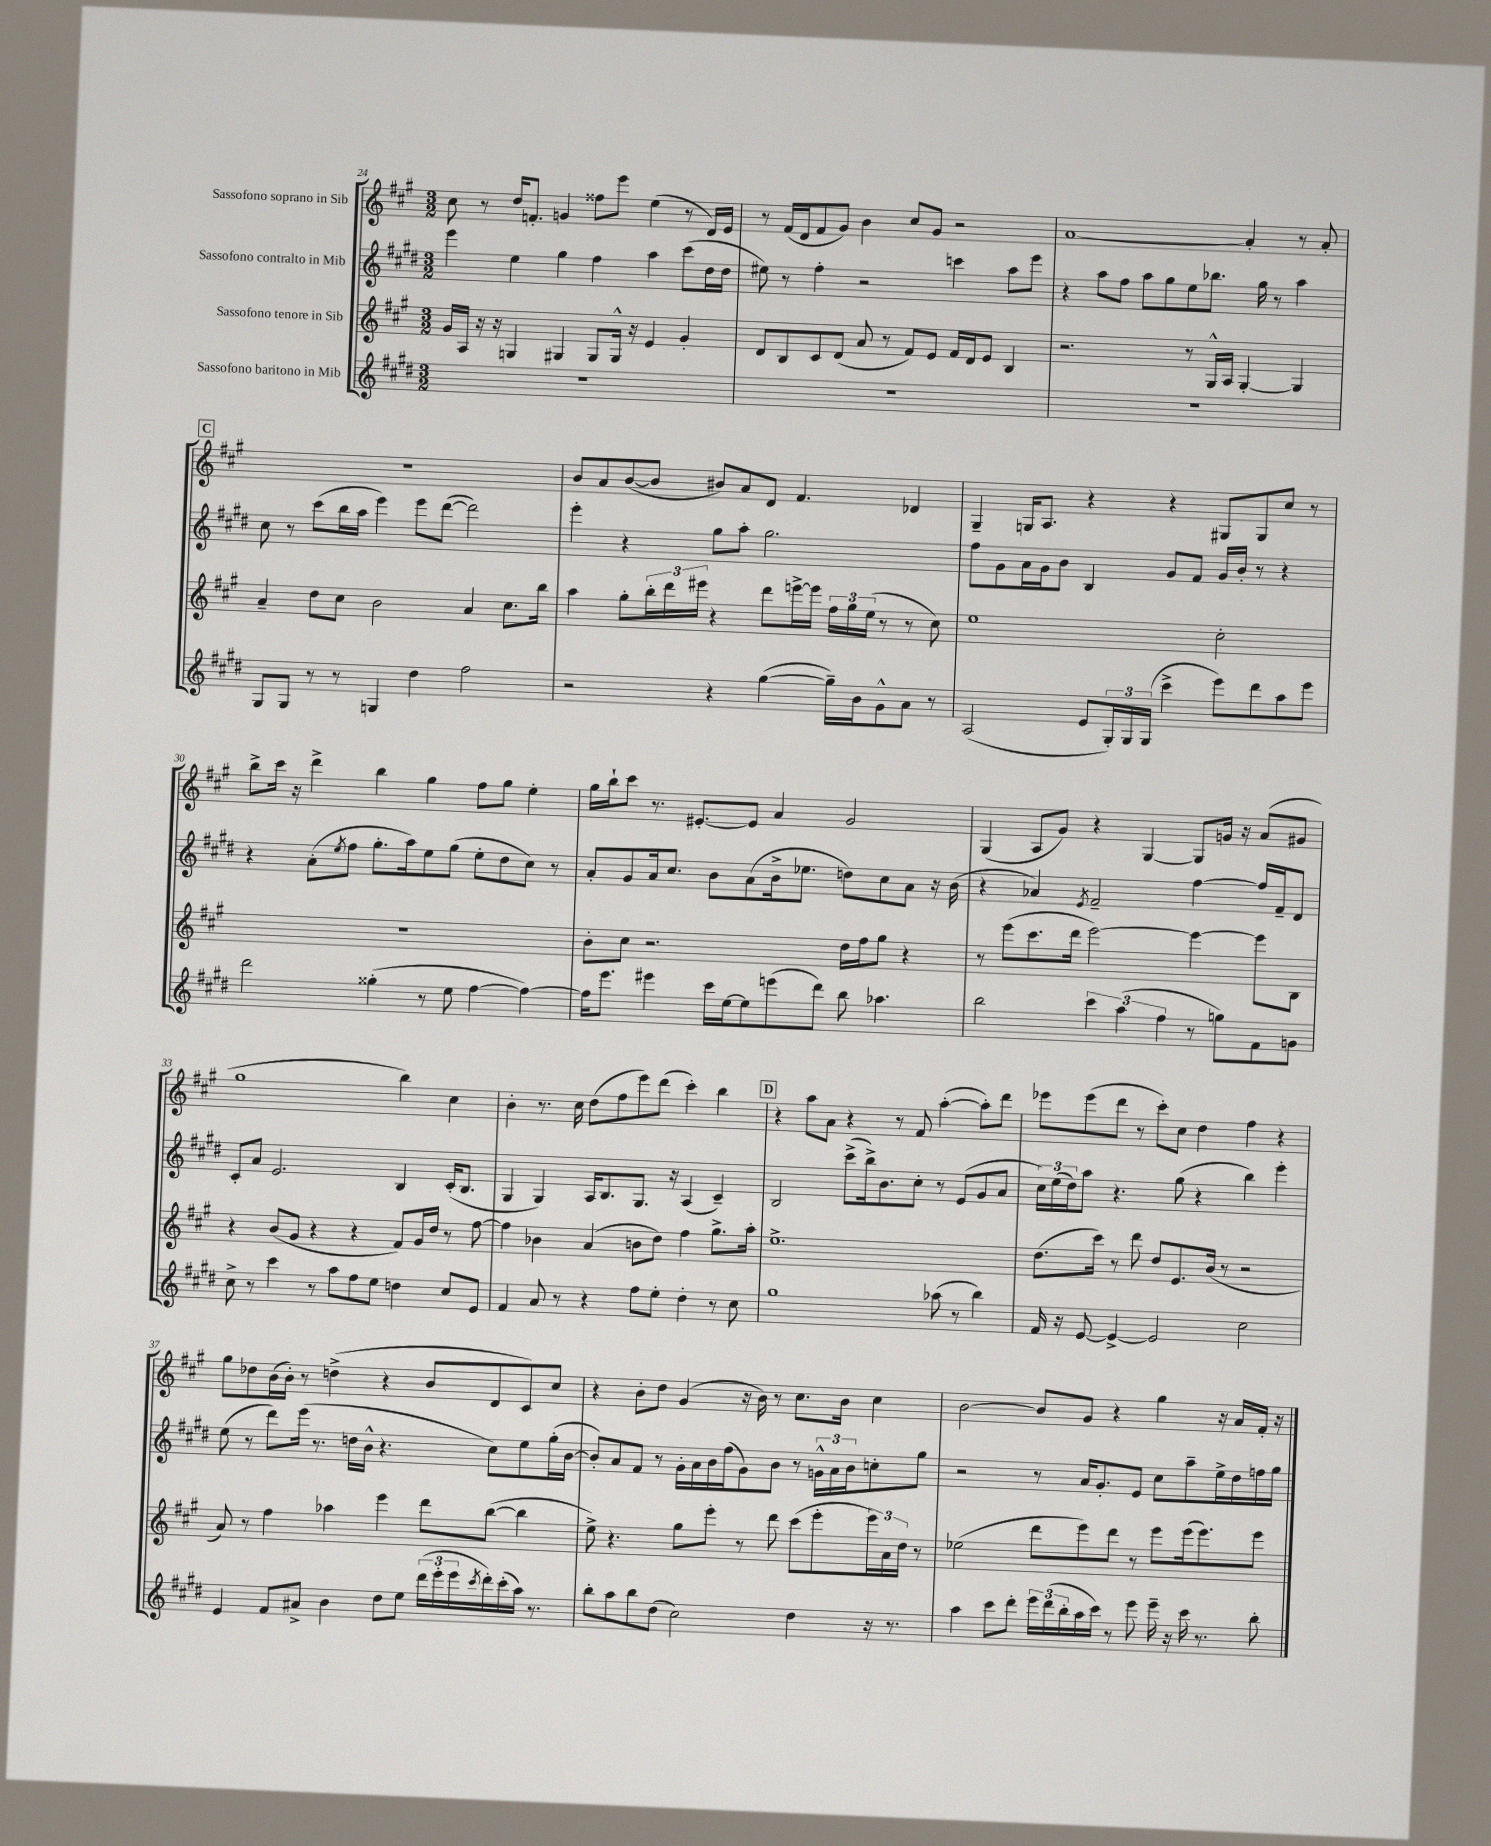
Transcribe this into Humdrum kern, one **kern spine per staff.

**kern	**kern	**kern	**kern
*staff4	*staff3	*staff2	*staff1
*clefG2	*clefG2	*clefG2	*clefG2
*k[f#c#g#d#]	*k[f#c#g#]	*k[f#c#g#d#]	*k[f#c#g#]
*M3/2	*M3/2	*M3/2	*M3/2
1.r	16g#	4eee	8cc#
.	16A	.	.
.	16r	.	8r
.	16r	.	.
.	4G	4ee	16dd
.	.	.	8.f'
.	4G#	4gg#	4g
.	8G#	4ff#	8ff##
.	16G#^^	.	8eee
.	16r	.	.
.	4e	4aa	(4ee
.	4g#'	(8ccc#	8r
.	.	16dd#	16d)
.	.	16dd#	16e
=	=	=	=
1.r	8d	8ee#)	8r
.	8B	8r	(16f#
.	.	.	16d
.	8c#	4ff#'	8f#
.	(8d	.	8g#)
.	8a	2r	4b
.	8r	.	.
.	8f#)	.	8cc#
.	8e	.	8g#
.	16f#	4ccc	2r
.	16d	.	.
.	8e	.	.
.	4B	8aa	.
.	.	8eee	.
=	=	=	=
1.r	2.r	4r	[1a
.	.	8aa	.
.	.	8ff#	.
.	.	8aa	.
.	.	8gg#	.
.	8r	8ee	.
.	16G#^^	8.bb-	.
.	16A	.	.
.	[4G#'	.	4a']
.	.	16gg#	.
.	.	8r	.
.	4G#]	4aa	8r
.	.	.	8a'
=	=	=	=
8G#	4a~	8cc#	1.r
8G#	.	8r	.
8r	8dd	(8ccc#	.
8r	8cc#	16bb	.
.	.	16aa	.
4G	2b	4eee)	.
4dd#	.	8eee	.
.	.	([8ddd#	.
2ff#	4a	2ddd#])	.
.	8.cc#	.	.
.	16bb	.	.
=	=	=	=
2r	4aa	4eee'	8b
.	.	.	8a
.	8gg#'	4r	([8b
.	24bb'	.	8b]
.	24ddd	.	.
.	24eee#	.	.
4r	4r	8gg#	8b#)
.	.	8aa'	8a
([4gg#	8ddd	2.gg#	8d
.	[16eee^	.	4.f#
.	16eee]	.	.
16gg#~])	24ff#	.	.
.	24gg#	.	.
16b	.	.	.
.	(24ee	.	.
8g#^^	8r	.	.
8a	8r	.	4d-
8r	8cc#)	.	.
=	=	=	=
(2A	1ee	8ff#	4G#~
.	.	8g#	.
.	.	16a	16G
.	.	16g#	8.A
.	.	8b	.
8e	.	4B	4r
24G#')	.	.	.
24G#	.	.	.
(24G#	.	.	.
4ccc#^	.	8g#	4r
.	.	8f#	.
8eee)	2cc#'	16g#	8G#
.	.	16b'	.
8ddd#	.	8r	8G#
8aa	.	4r	8cc#
8eee	.	.	8r
=	=	=	=
2ddd#	1.r	4r	8bb^
.	.	.	16ccc#
.	.	.	16r
.	.	(8a'	4ddd^
.	.	8qee	.
.	.	8ff#	.
(4gg##'	.	8.gg#'	4bb
.	.	16aa)	.
8r	.	8ee	4gg#
8ee	.	(8gg#	.
[4ff#	.	8ee'	8ff#
.	.	8dd#	8gg#
4ff#_)	.	8cc#)	4ee'
.	.	8r	.
=	=	=	=
16ff#]	8b'	8a'	16gg#
8.eee	.	.	16bb`
.	8cc#	8g#	8ccc#
4eee#	2.r	16a	8.r
.	.	8.cc#	.
.	.	.	[8.e#'
16ccc#	.	8b	.
[16ee	.	.	.
8ee]	.	(8a	8e#]
(8eee	.	16b^	4a
.	.	8.ee-	.
8ddd#)	.	.	.
8bb	16dd	8dd)	2g#
.	16ff#	.	.
4.aa-	8gg#	8cc#	.
.	4r	8a	.
.	.	16r	.
.	.	(16b	.
=	=	=	=
2bb	8r	4r	(4G#
.	(8eee	.	.
.	8.ccc#	4a-)	8A
.	.	.	8g#)
.	16ddd	.	.
.	.	8qe	.
6ccc#	[2eee)	2f#~	4r
(6aa	.	.	.
.	.	.	[4G#
6ff#	.	.	.
8r	4eee_	[4ff#	8G#]
8gg)	.	.	16g
.	.	.	16r
8f#	8eee]	16ff#]	(8a
.	.	16f#~	.
8g	8B	8d#	8g#
=	=	=	=
8cc#^	4r	8c#'	1gg#
8r	.	8a	.
4ccc#	(8b	2.e	.
.	8g#	.	.
8r	4r	.	.
8aa	.	.	.
8ff#	4r	.	.
8ee	.	.	.
4dd	8f#)	4B	4bb)
.	16g#	.	.
.	16dd	.	.
8cc#	8r	(16c#'	4cc#
.	.	8.B	.
8e	[8ff#	.	.
=	=	=	=
4f#	4ff#]	4G#	4b'
8a	4b-	4G#)	8.r
8r	.	.	.
.	.	.	16cc#
4r	(4a	16A	(8dd
.	.	8.B	.
.	.	.	8ff#
8ff#	8b	8.G#	8eee)
8ee'	8dd)	.	(8ddd
.	.	16r	.
4dd#'	4ff#	(4A	4ccc#')
8r	8.gg#^	4c#~)	4bb
8cc#	.	.	.
.	16aa'	.	.
=	=	=	=
1gg#	1.ee^	2B	4r
.	.	.	8aa
.	.	.	8a
.	.	(8ccc#^	4r
.	.	16bb^)	.
.	.	8.b	.
.	.	.	8r
.	.	8cc#'	8f#
(8aa-	.	8r	([4aa'
8r	.	(8e	.
4bb)	.	8g#	8aa'])
.	.	8a	8ddd
=	=	=	=
16f#	(8.dd	24cc#)	8eee-
.	.	(24ee	.
16r	.	.	.
.	.	24dd#)	.
[8e	.	8aa	(8eee-
.	16ccc#)	.	.
4e^_	8r	4.r	8ddd
.	8ddd	.	8r
2e]	8dd	.	8ccc#')
.	8.e	(8gg#	8cc#
.	.	4r	4dd
.	(16b	.	.
.	8r	.	.
2cc#	2r	4bb)	4ff#
.	.	4eee'	4r
=	=	=	=
4e	8a)	(8ee	8gg#
.	8r	8r	8dd-
8f#	4ff#	8ddd#)	(16b
.	.	.	16b')
8a#^	.	(16eee	8r
.	.	8.r	.
4b	4aa-	.	(4dd^
.	.	16dd	.
.	.	16b^^	.
8dd#	4eee	4.r	4r
8ee	.	.	.
(24ddd#	8ddd	.	8b
24eee'	.	.	.
24eee	.	.	.
8qccc#	.	.	.
16ddd#')	([8bb	8cc#)	8d
(16ccc#'	.	.	.
16aa)	4bb]	8ee	8c#)
8.r	.	.	.
.	.	(16gg#'	8cc#
.	.	[16b	.
=	=	=	=
8bb'	8ee^)	8b'])	4r
8aa	4.r	8a	.
8bb	.	8f#	8b'
(8dd#	.	8r	8dd
2cc#)	8gg#	16g#'	(4g#
.	.	16a	.
.	8eee'	16b	.
.	.	(16ff#	.
.	8r	8g#)	16r
.	.	.	16b)
.	8ddd	8b	8r
4dd#	(8ccc#	8r	8.cc#
.	8eee'	24g^^	.
.	.	24a	.
.	.	.	16b
.	.	24b	.
16r	24eee)	8cc'	4cc#
.	24a	.	.
8.r	.	.	.
.	24dd	.	.
.	8r	8gg#	.
=	=	=	=
4aa	(2ee-	2r	[2b
8ccc#	.	.	.
8ddd#'	.	.	.
24eee	8ddd	8r	8b]
(24ddd#	.	.	.
24bb'	.	.	.
16aa	8eee)	16a	8g#
16ccc#)	.	8.g#'	.
8r	8ddd	.	4r
8eee	8r	8e	.
16eee~	8eee	8cc#	4gg#
16r	.	.	.
16ccc#	(16eee	8aa~	.
8.r	8.eee)	.	.
.	.	16ee^	16r
.	.	16dd#	16a
8bb'	8eee	16ff	16f#'
.	.	16gg#	16r
==	==	==	==
*-	*-	*-	*-
